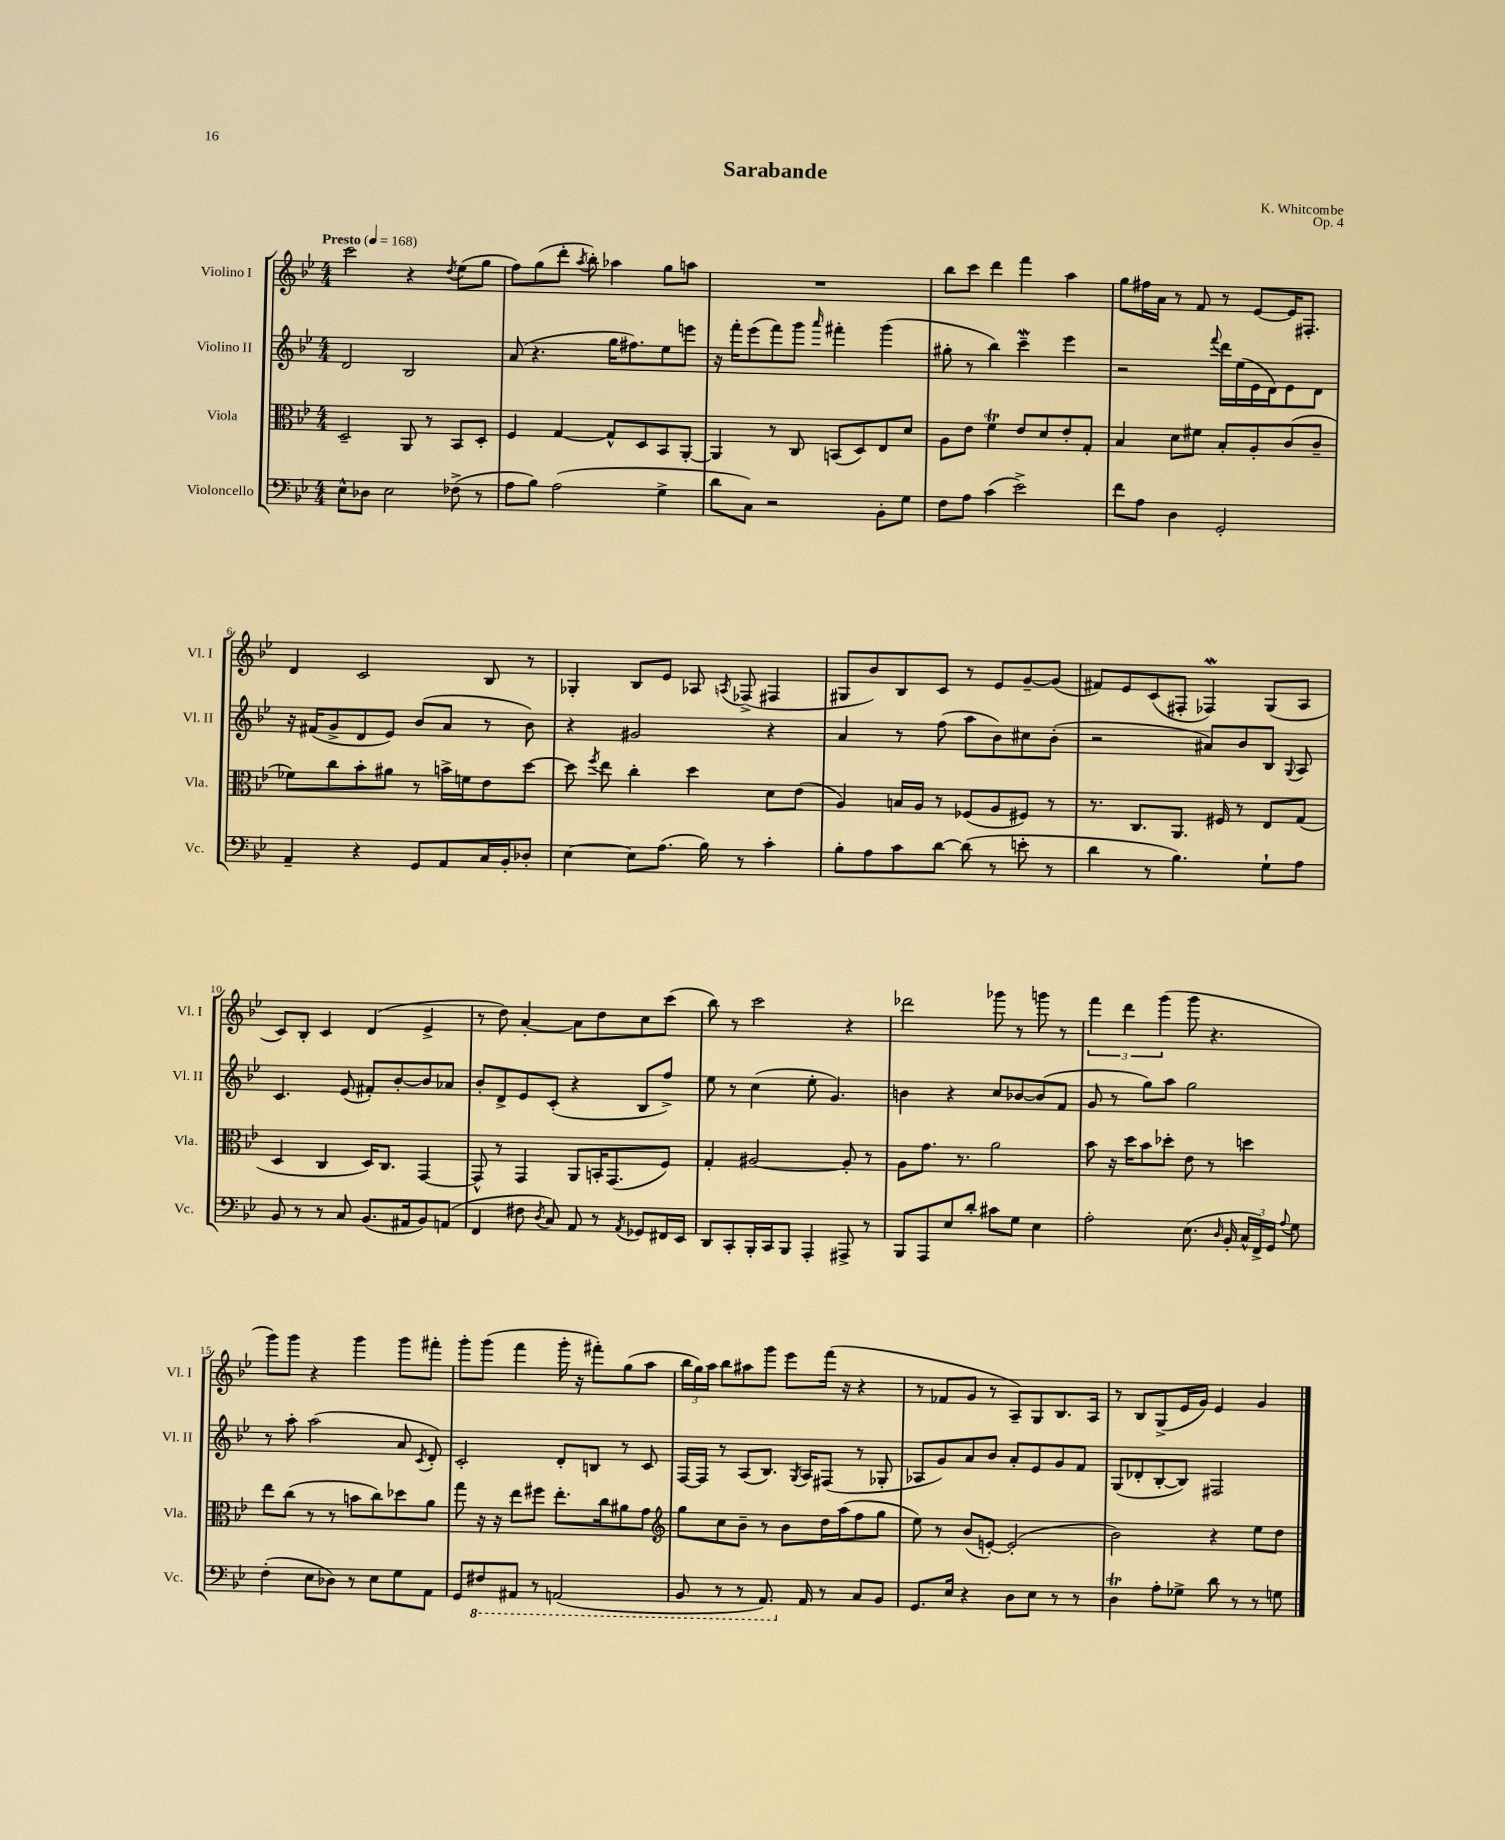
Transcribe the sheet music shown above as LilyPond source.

\header { title = "Sarabande" composer = "K. Whitcombe" opus = "Op. 4" }
<<
\new StaffGroup <<
\new Staff = "s0" \with { instrumentName = "Violino I" shortInstrumentName = "Vl. I" } {
    \clef treble \key bes \major \numericTimeSignature \time 4/4 \tempo "Presto" 4 = 168
    \autoBeamOff c'''2 r4 \acciaccatura { d''8 } ees''8[( g''8] |
    f''8[) g''8( d'''8]-. \acciaccatura { a''8 } bes''8-.) aes''4 g''8[ a''8] |
    R1 |
    bes''8[ c'''8] d'''4 f'''4 a''4 |
    g''8[ fis''16 a'16] r8 f'8 r8 ees'8[~ ees'16 fis8.]-. |
    d'4 c'2 bes8 r8 |
    ges4-. bes8[ ees'8] aes8 \acciaccatura { a8 } fes8->( fis4 |
    gis8[ bes'8) bes8 c'8] r8 ees'8[ g'8~-- g'8]( |
    fis'8[) ees'8 c'8( fis8]-. fes4\mordent) g8[( a8] |
    c'8[) bes8]-. c'4 d'4( ees'4-> |
    r8 d''8) a'4~-. a'8[ d''8 c''8 c'''8]( |
    bes''8) r8 c'''2 r4 |
    des'''2 ges'''8 r8 g'''8 r8 |
    \tuplet 3/2 { f'''4 d'''4 g'''4( } g'''8 r4. |
    g'''8[) g'''8] r4 g'''4 g'''8[ fis'''8]-. |
    g'''8[-. g'''8]( f'''4 g'''16-. r16 fis'''8[-.) g''8( a''8] |
    \tuplet 3/2 { bes''16[ g''16) a''16] } bes''8[ ais''8 g'''8] ees'''8[ f'''16]( r16 r4 |
    r8 fes'8[ g'8] r8 a8[--) g8 bes8. a16] |
    r8 bes8[ g8->( ees'16 g'16]) ees'4 g'4 \bar "|." |
}
\new Staff = "s1" \with { instrumentName = "Violino II" shortInstrumentName = "Vl. II" } {
    \clef treble \key bes \major \numericTimeSignature \time 4/4
    \autoBeamOff d'2 bes2 |
    a'8( r4. g''16[ fis''8.) ees''8 e'''8] |
    r16 f'''16[-. ees'''8( f'''8) g'''8] \grace { a'''16 } fis'''4-. g'''4( |
    gis''8-. r8 bes''4) c'''4--\mordent ees'''4 |
    r2 \appoggiatura { f'''8 } d'''16[ ees''16( ees'16 d'16) ees'8 d'8] |
    r16 fis'16[( g'8-> d'8 ees'8]) bes'8[( a'8] r8 bes'8) |
    r4 gis'2 r4 |
    a'4 r8 f''8( a''8[ bes'8) cis''8 bes'8]-.( |
    r2 ais'8[) bes'8 bes8] \appoggiatura { g8 } a8 |
    c'4. ees'8( fis'8[-.) bes'8~-. bes'8 aes'8] |
    bes'8[-. d'8-> ees'8 c'8]-.( r4 bes8[ f''8]->) |
    ees''8 r8 c''4( ees''8-. g'4.) |
    b'4 r4 c''8[ bes'8~ bes'8( f'8] |
    g'8 r8 g''8[) a''8] g''2 |
    r8 a''8-. a''2( a'8 \acciaccatura { c'8 } d'8-.) |
    c'2-. d'8[-. b8] r8 c'8 |
    f16[~ f16] r8 a8[( bes8.]) \acciaccatura { g8 } a16[ fis8]( r8 ges8-. |
    aes8[ g'8) a'8 bes'8] a'8[-. ees'8 g'8 f'8] |
    g8[( des'8-. bes8~-. bes8]) fis2 \bar "|." |
}
\new Staff = "s2" \with { instrumentName = "Viola" shortInstrumentName = "Vla." } {
    \clef alto \key bes \major \numericTimeSignature \time 4/4
    \autoBeamOff d2-- a,8 r8 bes,8[ d8]-. |
    f4 g4~ g8[-^ d8 bes,8 a,8]~-. |
    a,4 r8 c8 b,8[( d8) ees8 d'8] |
    a8[ ees'8] f'4\trill ees'8[ d'8 ees'8-. g8]-. |
    bes4 d'8[ fis'8] bes8[-. a8-. c'8( c'8]-- |
    fes'8[) c''8 bes'8-. ais'8] r8 b'16[-> f'16 ees'8 d''8]~ |
    d''8 \acciaccatura { f''8 } ees''8 c''4-. d''4 d'8[ ees'8]( |
    a4) b16[ a16] r8 fes8[( a8 fis8]) r8 |
    r8. c8.[ a,8.] fis16 r8 ees8[ g8]( |
    d4 c4 d16[) c8.] g,4~ |
    g,8-^ r8 g,4 a,8[ b,16-. g,8.( f8]) |
    g4-. ais2~ ais8-. r8 |
    a8[ g'8.] r8. a'2 |
    bes'8 r16 d''16[ bes'8 des''8]-. ees'8 r8 d''4 |
    ees''8[ c''8]( r8 r8 b'8[ c''8) des''8 a'8] |
    g''8 r16 r16 ees''8[ fis''8] ees''8.[-. c''16 ais'8 g'8] |
    \clef treble g''8[ c''8 bes'8]-- r8 bes'8[ d''16 a''16( f''8 g''8] |
    ees''8) r8 bes'8[( e'8]~-.) e'2-.( |
    bes'2) r4 ees''8[ d''8] \bar "|." |
}
\new Staff = "s3" \with { instrumentName = "Violoncello" shortInstrumentName = "Vc." } {
    \clef bass \key bes \major \numericTimeSignature \time 4/4
    \autoBeamOff ees8[-^ des8] ees2 fes8->( r8 |
    a8[ bes8]) a2( g4-> |
    d'8[ c8]) r2 bes,8[-. g8] |
    f8[ a8] c'4( ees'2->) |
    f'8[ a8] d4 g,2-. |
    a,4-- r4 g,8[ a,8 c16 bes,16-. des8]-. |
    ees4~ ees8[ a8.]( bes16) r8 c'4-. |
    bes8[-. a8 c'8 d'8]~ d'8( r8 e'8-. r8 |
    d'4 r8 bes4.) g8[-! a8] |
    bes,8 r8 r8 c8 bes,8.[( ais,16 bes,8) a,8]( |
    f,4 fis8 \acciaccatura { d8 } c8) a,8 r8 \acciaccatura { a,8 } ges,8[ fis,16 ees,16] |
    d,8[ c,8-. bes,,16-. c,16 bes,,8] a,,4-. ais,,8-> r8 |
    bes,,8[ a,,8 ees8 d'8]-. cis'8[ g8] ees4 |
    a2-. ees8.( \grace { d16 } bes,16-. \tuplet 3/2 { c16[-^ f,16->) g,16] } \appoggiatura { a8 } g8 |
    f4-.( ees8[ des8]) r8 ees8[ g8 a,8] |
    g,8[ \ottava #-1 fis,8 ais,,8] r8 a,,2( |
    bes,,8 r8 r8 a,,8.) \ottava #0 a,16 r8 c8[ bes,8] |
    g,8.[ ees16] r4 d8[ ees8] r8 r8 |
    d4\trill a8[-. ges8]-> d'8 r8 r8 g8 \bar "|." |
}
>>
>>
